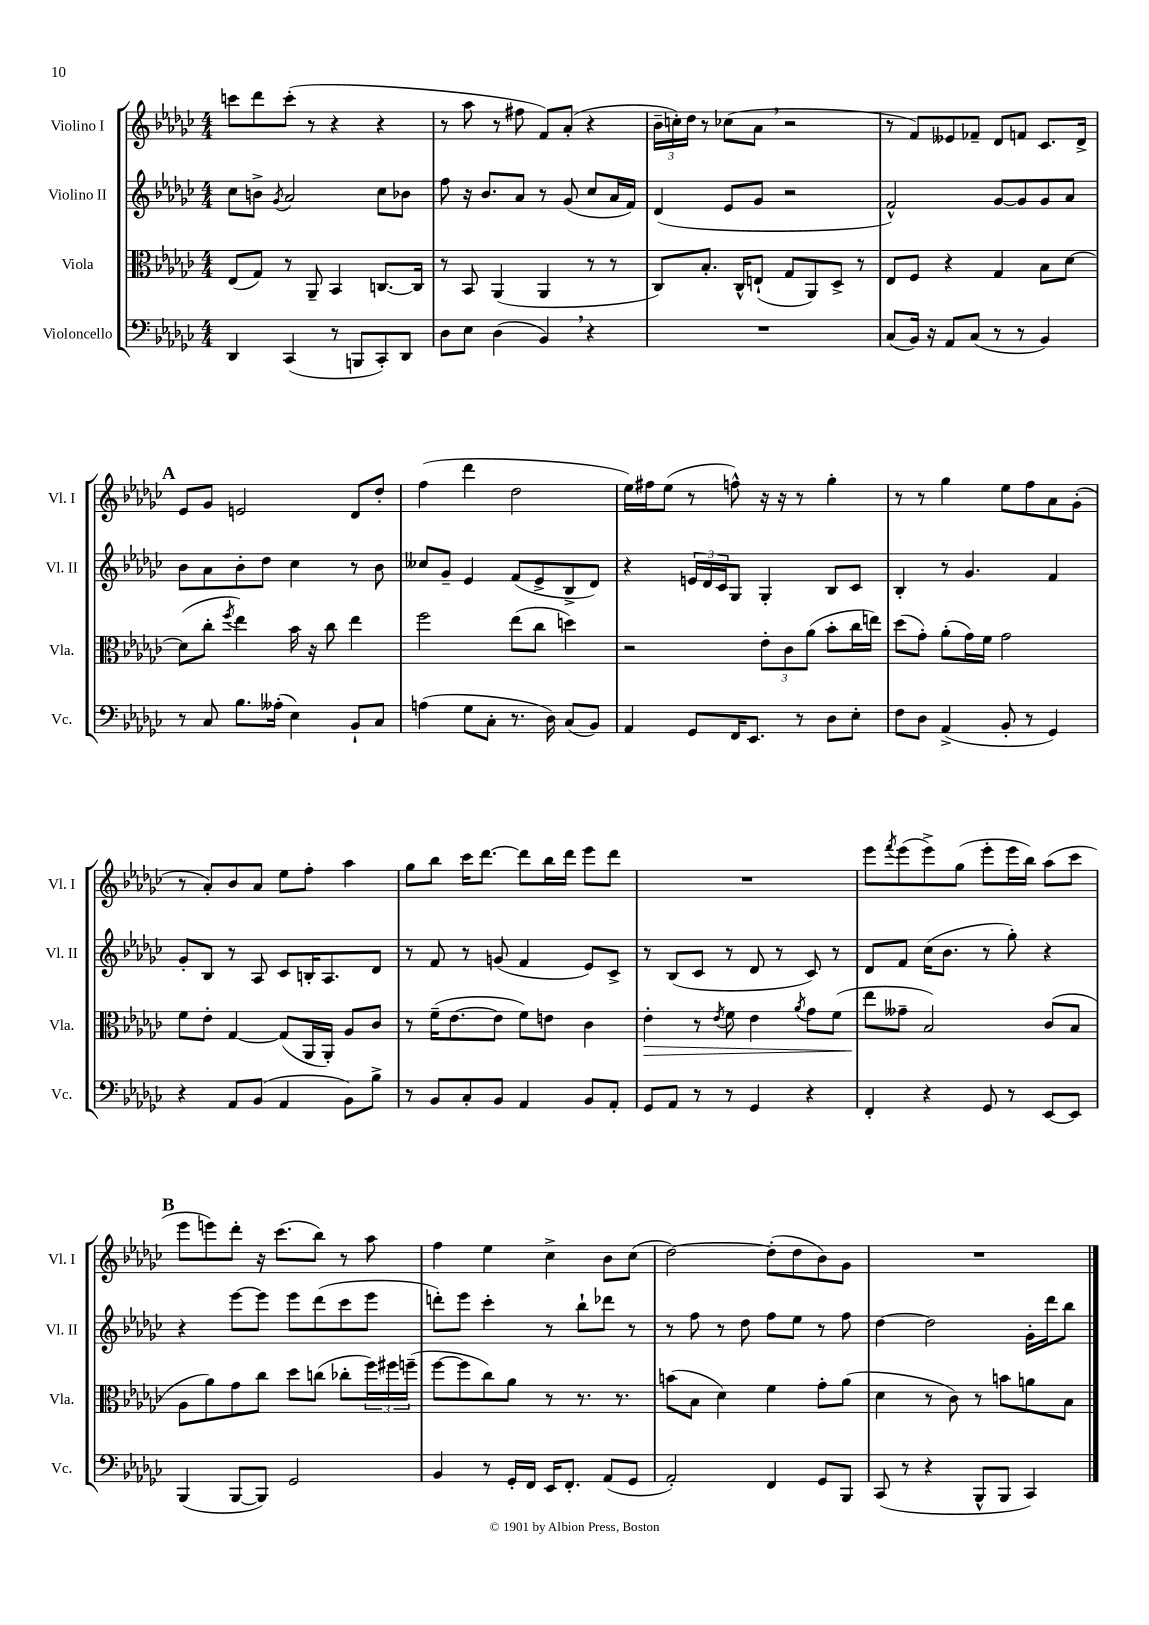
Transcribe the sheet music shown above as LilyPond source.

<<
\new StaffGroup <<
\new Staff = "s0" \with { instrumentName = "Violino I" shortInstrumentName = "Vl. I" } {
    \clef treble \key ges \major \numericTimeSignature \time 4/4
    c'''8 des'''8 c'''8-.( r8 r4 r4 |
    r8 aes''8 r8 fis''8 f'8) aes'8-.( r4 |
    \tuplet 3/2 { bes'16-- c''16-.) des''16 } r8 ces''8( aes'8 \breathe r2 |
    r8 f'8) eeses'8 fes'8-- des'8 f'8 ces'8. des'16-> |
    \mark \markup { \bold "A" } ees'8 ges'8 e'2 des'8 des''8-. |
    f''4( des'''4 des''2 |
    ees''16) fis''16 ees''8( r8 f''8-^) r16 r16 r8 ges''4-. |
    r8 r8 ges''4 ees''8 f''8 aes'8 ges'8-.( |
    r8 aes'8-.) bes'8 aes'8 ees''8 f''8-. aes''4 |
    ges''8 bes''8 ces'''16 des'''8.~ des'''8 bes''16 des'''16 ees'''8 des'''8 |
    R1 |
    ees'''8 \acciaccatura { f'''8 } ees'''8( ees'''8->) ges''8( ees'''8-. ees'''16 bes''16) aes''8( ces'''8 |
    \mark \markup { \bold "B" } ees'''8 e'''8) des'''8-. r16 ces'''8.( bes''8) r8 aes''8 |
    f''4 ees''4 ces''4-> bes'8 ces''8( |
    des''2~) des''8-.( des''8 bes'8) ges'8 |
    R1 \bar "|." |
}
\new Staff = "s1" \with { instrumentName = "Violino II" shortInstrumentName = "Vl. II" } {
    \clef treble \key ges \major \numericTimeSignature \time 4/4
    ces''8 b'8-> \acciaccatura { ges'8 } aes'2 ces''8 bes'8 |
    f''8 r16 bes'8. aes'8 r8 ges'8( ces''8 aes'16 f'16) |
    des'4( ees'8 ges'8 r2 |
    f'2-^) ges'8~ ges'8 ges'8 aes'8 |
    \mark \markup { \bold "A" } bes'8 aes'8 bes'8-. des''8 ces''4 r8 bes'8 |
    ceses''8 ges'8-- ees'4 f'8( ees'8-> bes8-> des'8) |
    r4 \tuplet 3/2 { e'16 des'16 ces'16 } ges8 ges4-. bes8 ces'8 |
    bes4-. r8 ges'4. f'4 |
    ges'8-. bes8 r8 aes8 ces'8 b16-. aes8. des'8 |
    r8 f'8 r8 g'8( f'4 ees'8) ces'8-> |
    r8 bes8( ces'8 r8 des'8 r8 ces'8) r8 |
    des'8 f'8 ces''16( bes'8. r8 ges''8-.) r4 |
    \mark \markup { \bold "B" } r4 ees'''8~ ees'''8 ees'''8 des'''8( ces'''8 ees'''8 |
    d'''8-.) ees'''8 ces'''4-. r8 bes''8-! des'''8 r8 |
    r8 f''8 r8 des''8 f''8 ees''8 r8 f''8 |
    des''4~ des''2 ges'16-. des'''16 bes''8 \bar "|." |
}
\new Staff = "s2" \with { instrumentName = "Viola" shortInstrumentName = "Vla." } {
    \clef alto \key ges \major \numericTimeSignature \time 4/4
    ees8( ges8) r8 aes,8-- bes,4 c8.~ c16 |
    r8 bes,8 aes,4( aes,4 r8 r8 |
    ces8) bes8.-. ces16-^ e8-!( ges8 aes,8) des8-> r8 |
    ees8 f8 r4 ges4 bes8 des'8~ |
    \mark \markup { \bold "A" } des'8( ces''8-. \acciaccatura { f''8 } ees''4) bes'16 r16 ces''8 ees''4 |
    f''2 ees''8( ces''8 d''4) |
    r2 \tuplet 3/2 { ees'8-. ces'8 aes'8( } bes'8-. ces''16 e''16) |
    des''8( ges'8-.) aes'8-.( ges'16) f'16 ges'2 |
    f'8 ees'8-. ges4~ ges8( aes,16 aes,16-.) aes8 ces'8 |
    r8 f'16--( ees'8.~ ees'8 f'8) e'8 ces'4 |
    ees'4-.\> r8 \acciaccatura { ees'8 } f'8 ees'4 \acciaccatura { aes'8 } ges'8 f'8( |
    ees''8\! geses'8-- bes2) ces'8( bes8 |
    \mark \markup { \bold "B" } aes8 aes'8) ges'8 ces''8 des''8 c''8( ces''8-. \tuplet 3/2 { f''16) fis''16 f''16--( } |
    f''8~ f''8 ces''8) aes'8 r8 r8. r8. |
    b'8( bes8 des'4) f'4 ges'8-. aes'8( |
    des'4 r8 ces'8) r8 b'8 a'8 bes8 \bar "|." |
}
\new Staff = "s3" \with { instrumentName = "Violoncello" shortInstrumentName = "Vc." } {
    \clef bass \key ges \major \numericTimeSignature \time 4/4
    des,4 ces,4( r8 b,,8 ces,8-.) des,8 |
    des8 ees8 des4( bes,4) \breathe r4 |
    R1 |
    ces8( bes,16) r16 aes,8 ces8( r8 r8 bes,4) |
    \mark \markup { \bold "A" } r8 ces8 bes8. aeses16-.( ees4) bes,8-! ces8 |
    a4( ges8 ces8-. r8. des16) ces8( bes,8) |
    aes,4 ges,8 f,16 ees,8. r8 des8 ees8-. |
    f8 des8 aes,4->( bes,8-. r8 ges,4) |
    r4 aes,8 bes,8( aes,4 bes,8) bes8-> |
    r8 bes,8 ces8-. bes,8 aes,4 bes,8 aes,8-. |
    ges,8 aes,8 r8 r8 ges,4 r4 |
    f,4-. r4 ges,8 r8 ees,8~ ees,8 |
    \mark \markup { \bold "B" } bes,,4( bes,,8~ bes,,8) ges,2 |
    bes,4 r8 ges,16-. f,16 ees,16 f,8.-. aes,8( ges,8 |
    aes,2-.) f,4 ges,8 bes,,8 |
    ces,8( r8 r4 bes,,8-^ bes,,8 ces,4) \bar "|." |
}
>>
>>
\layout { \context { \Score \remove "Bar_number_engraver" } }
